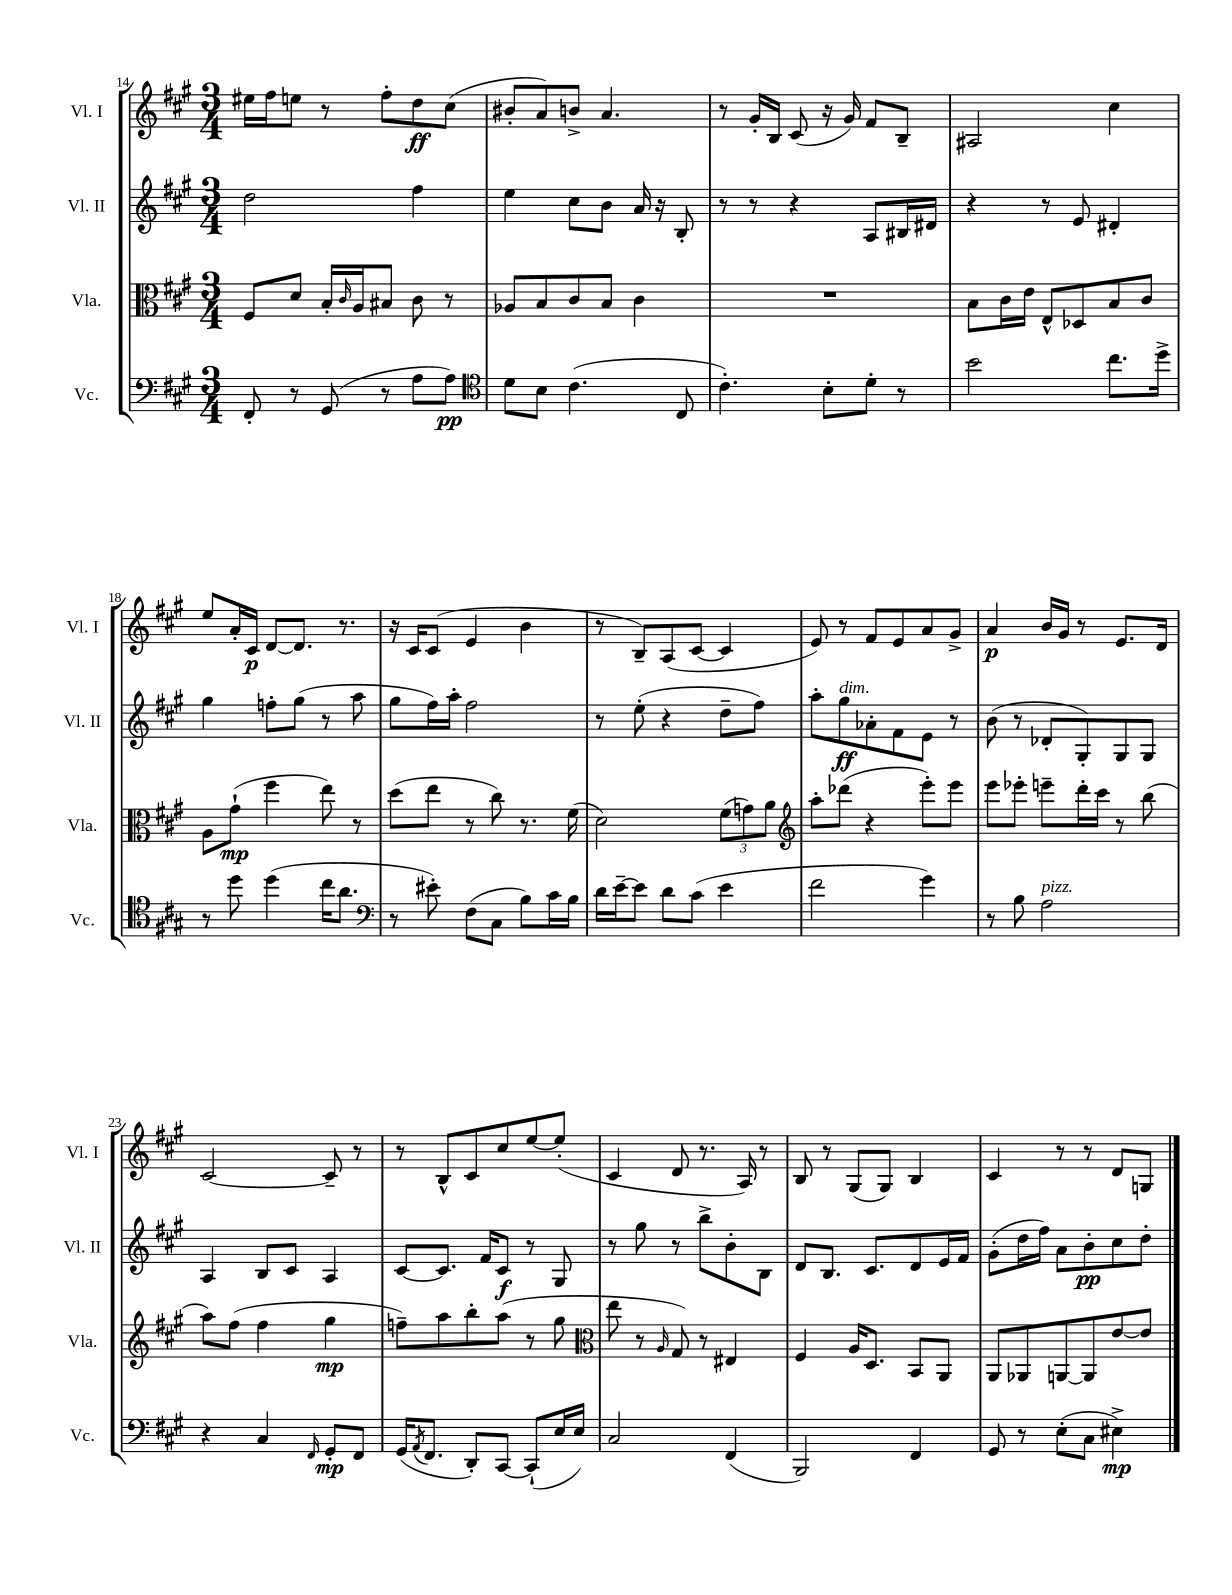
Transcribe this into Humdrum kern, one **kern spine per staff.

**kern	**kern	**kern	**kern
*staff4	*staff3	*staff2	*staff1
*clefF4	*clefC3	*clefG2	*clefG2
*k[f#c#g#]	*k[f#c#g#]	*k[f#c#g#]	*k[f#c#g#]
*M3/4	*M3/4	*M3/4	*M3/4
8FF#'	8F#	2dd	16ee#
.	.	.	16ff#
8r	8d	.	8ee
(8GG#	16B'	.	8r
.	16qqc#	.	.
.	16A	.	.
8r	8B#	.	8ff#'
8A	8c#	4ff#	8dd
8A)	8r	.	(8cc#
=	=	=	=
*clefC4	*	*	*
8d	8A-	4ee	8b#'
8B	8B	.	8a)
(4.c#	8c#	8cc#	8b^
.	8B	8b	4.a
.	4c#	16a	.
.	.	16r	.
8C#	.	8B'	.
=	=	=	=
4.c#')	2.r	8r	8r
.	.	8r	16g#'
.	.	.	16B
.	.	4r	(8c#
8B'	.	.	16r
.	.	.	16g#)
8d'	.	8A	8f#
8r	.	16B#	8B~
.	.	16d#	.
=	=	=	=
2b	8B	4r	2A#
.	16c#	.	.
.	16e	.	.
.	8E^^	8r	.
.	8D-	8e	.
8.cc#	8B	4d#'	4cc#
.	8c#	.	.
16dd^	.	.	.
=	=	=	=
8r	8A	4gg#	8ee
8dd	(8g#`	.	16a'
.	.	.	16c#
(4dd	4ff#	8ff'	[8d
.	.	(8gg#	8.d]
16cc#	8ee)	8r	.
8.a	.	.	8.r
.	8r	8aa	.
=	=	=	=
*clefF4	*	*	*
8r	(8dd	8gg#	16r
.	.	.	16c#
8e#')	8ee	16ff#)	(8c#
.	.	16aa'	.
(8F#	8r	2ff#	4e
8C#	8cc#)	.	.
8B)	8.r	.	4b
16c#	.	.	.
16B	(16f#	.	.
=	=	=	=
16d	2d)	8r	8r
[16e~	.	.	.
8e]	.	(8ee'	8B~)
8d	.	4r	(8A
(8c#	.	.	[8c#
4e	(12f#	8dd~	4c#]
.	12g)	.	.
.	.	8ff#)	.
.	12a	.	.
=	=	=	=
*	*clefG2	*	*
2f#	8aa'	8aa'	8e)
.	(8ddd-	8gg#	8r
.	4r	8a-'	8f#
.	.	8f#	8e
4g#)	8eee')	8e	8a
.	8eee	8r	8g#^
=	=	=	=
8r	8eee	(8b	4a
8B	8eee-'	8r	.
2A	8eee~	8d-'	16b
.	.	.	16g#
.	16ddd'	8G#')	8r
.	16ccc#	.	.
.	8r	8G#	8.e
.	(8bb	8G#	.
.	.	.	16d
=	=	=	=
4r	8aa)	4A	[2c#
.	(8ff#	.	.
4C#	4ff#	8B	.
.	.	8c#	.
16qqFF#	.	.	.
8GG#'	4gg#	4A	8c#~]
8FF#	.	.	8r
=	=	=	=
(16GG#	8ff~)	[8c#	8r
8qAA	.	.	.
8.FF#	.	.	.
.	8aa	8.c#]	8B^^
8DD')	8bb'	.	8c#
.	.	16f#	.
[8CC#	(8aa	8c#	8cc#
(8CC#`]	8r	8r	[8ee
16E	8gg#	8G#	(8ee']
16E)	.	.	.
=	=	=	=
*	*clefC3	*	*
2C#	8ee	8r	4c#
.	8r	8gg#	.
.	16qqA	.	.
.	8G#)	8r	8d
.	8r	8bb^	8.r
(4FF#	4E#	8b'	.
.	.	.	16A)
.	.	8B	8r
=	=	=	=
2BBB)	4F#	8d	8B
.	.	8.B	8r
.	16A	.	(8G#
.	8.D	8.c#	.
.	.	.	8G#)
4FF#	8BB	8d	4B
.	8AA	16e	.
.	.	16f#	.
=	=	=	=
8GG#	8AA	(8g#'	4c#
8r	8AA-	16dd	.
.	.	16ff#)	.
(8E'	[8AA	8a	8r
8C#	8AA]	8b'	8r
4E#^)	[8e	8cc#	8d
.	8e]	8dd'	8G
==	==	==	==
*-	*-	*-	*-
